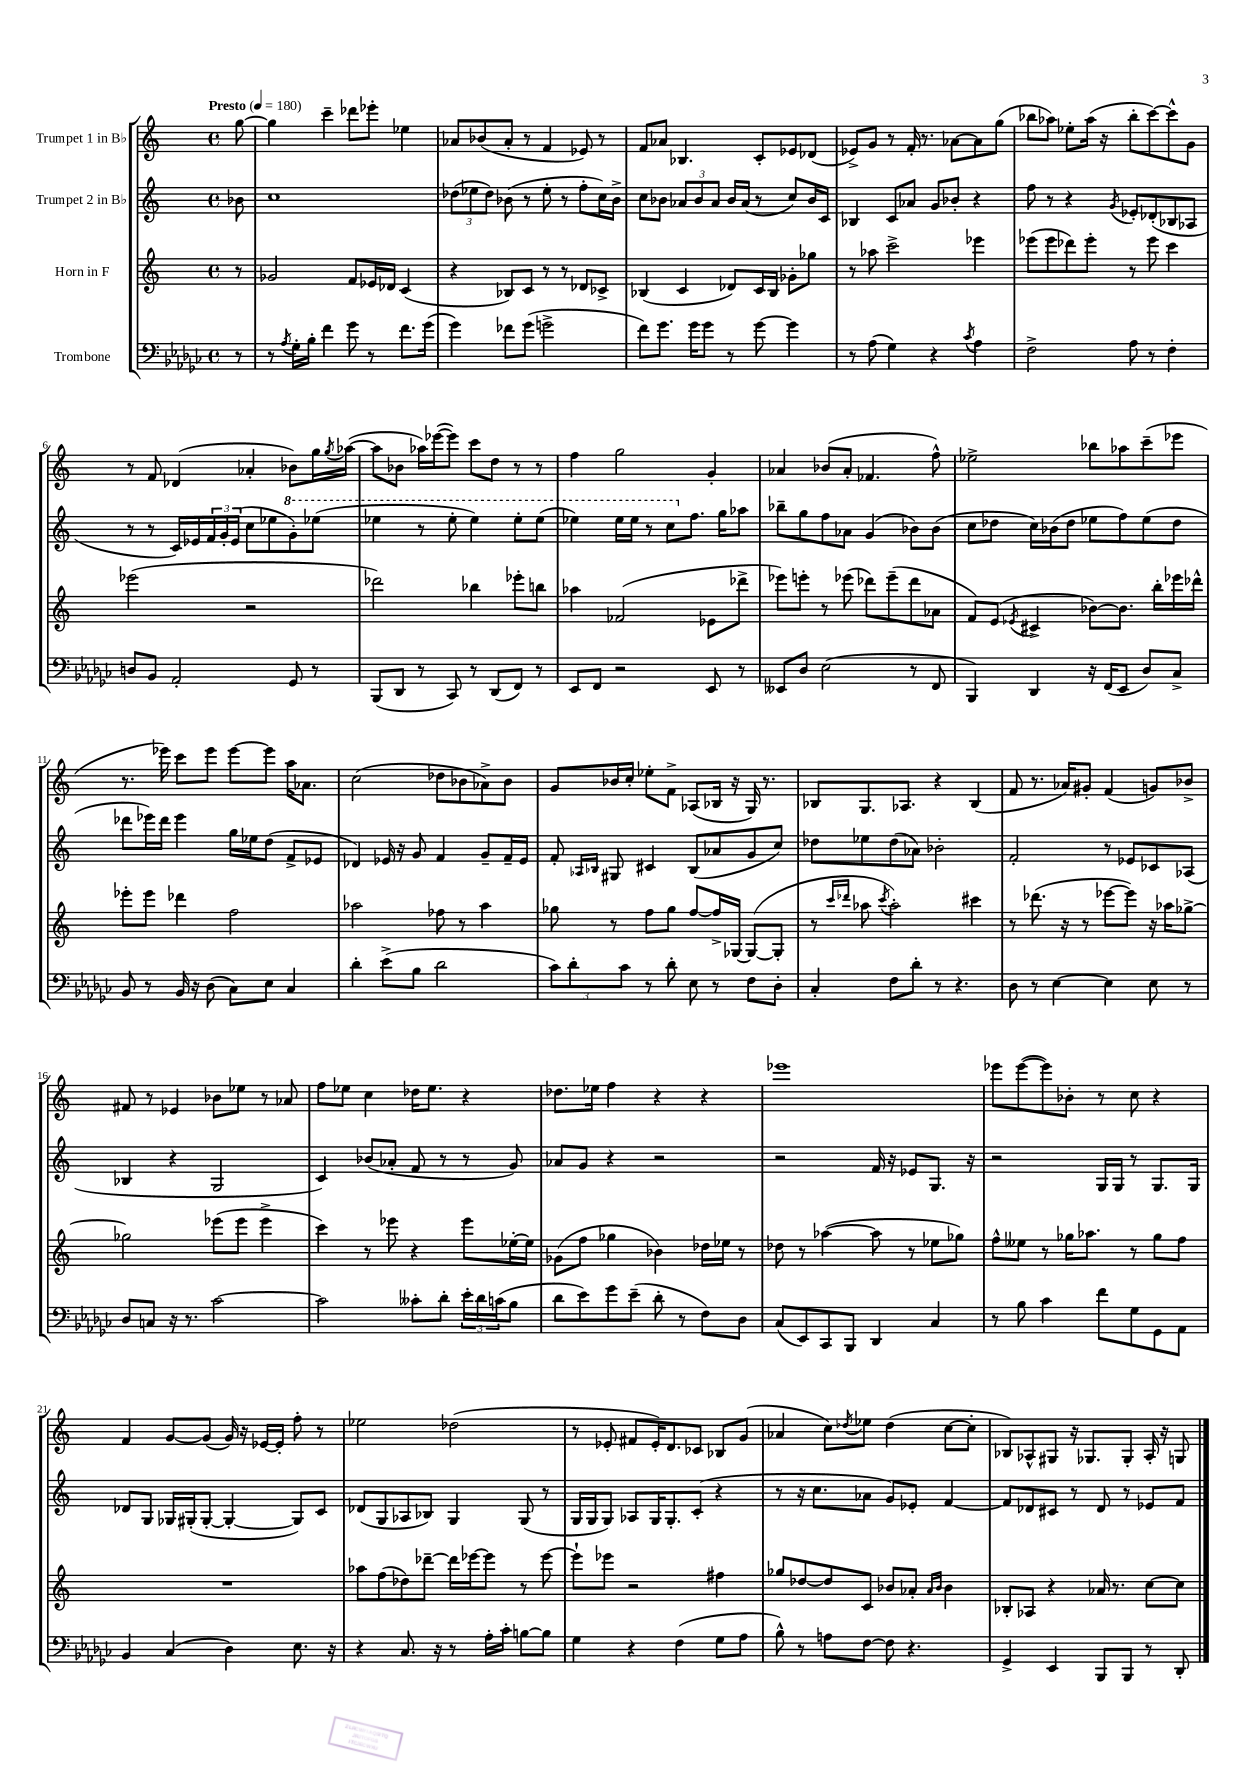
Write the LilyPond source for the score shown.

<<
\new StaffGroup <<
\new Staff = "s0" \with { instrumentName = "Trumpet 1 in Bb" } {
    \clef treble \key c \major \defaultTimeSignature \time 4/4 \partial 8 \tempo "Presto" 4 = 180
    g''8~ |
    g''4 c'''4-- des'''8 ees'''8-. ees''4 |
    aes'8 bes'8( aes'8-. r8 f'4 ees'8) r8 |
    f'8 aes'8 bes4. c'8-. ees'8 des'8( |
    ees'8->) g'8 r8 f'16-. r8. aes'8~ aes'8 g''8( |
    bes''8 aes''8) ees''8-. aes''16( r16 bes''8-. c'''8~) c'''8-^ g'8 |
    r8 f'8 des'4( aes'4-. bes'8) g''16 \acciaccatura { g''8 } aes''16~( |
    aes''8 bes'8 aes''16) ees'''16~( ees'''8) c'''8 d''8 r8 r8 |
    f''4 g''2 g'4-. |
    aes'4 bes'8( aes'8-. fes'4. f''8-^) |
    ees''2-> bes''8 aes''8 c'''8--( ees'''8 |
    r8. ees'''16) c'''8 ees'''8 ees'''8~ ees'''8 a''16 aes'8. |
    c''2( des''8 bes'8 aes'8->) bes'8 |
    g'8 bes'16 c''16-. ees''8-. f'8-> aes8( bes16 r16 g16) r8. |
    bes8 g8. aes8. r4 bes4( |
    f'8 r8. aes'16) gis'8-. f'4( g'8) bes'8-> |
    fis'8 r8 ees'4 bes'8 ees''8 r8 aes'8 |
    f''8 ees''8 c''4 des''16 ees''8. r4 |
    des''8. ees''16 f''4 r4 r4 |
    ees'''1 |
    ees'''8 ees'''8~( ees'''8) bes'8-. r8 c''8 r4 |
    f'4 g'8~ g'8( g'16) r16 ees'16~ ees'16-. f''8-. r8 |
    ees''2 des''2( |
    r8 ees'8-. fis'8 ees'16-.) d'8. ces'8 bes8 g'8( |
    aes'4 c''8) \acciaccatura { des''8 } ees''8 des''4( c''8~ c''8-. |
    bes8) aes8-^ gis8 r16 ges8. ges8-. aes16-. r16 g8 \bar "|." |
}
\new Staff = "s1" \with { instrumentName = "Trumpet 2 in Bb" } {
    \clef treble \key c \major \defaultTimeSignature \time 4/4 \partial 8
    bes'8 |
    c''1 |
    \tuplet 3/2 { des''8( ees''8 des''8) } bes'8( r8 ees''8-. r8 f''8-. c''16) bes'16-> |
    c''8 bes'8 \tuplet 3/2 { aes'8 bes'8 aes'8 } bes'16 aes'16( r8 c''8) bes'16 c'16 |
    bes4 c'8 aes'8 g'8 bes'8-. r4 |
    f''8 r8 r4 \acciaccatura { g'8 } ees'8-. des'8-.( bes8 aes8 |
    r8 r8 c'16) ees'16 \tuplet 3/2 { f'16 g'16-. ees'16( } c''8 ees''8 \ottava #1 g''8-.) ees'''8( |
    ees'''4 r8 ees'''8-. ees'''4) ees'''8-. ees'''8( |
    ees'''4) ees'''16 ees'''16 r8 c'''8 \ottava #0 f''8. g''16 aes''8 |
    bes''8-- g''8 f''8 aes'8 g'4( bes'8) bes'8( |
    c''8 des''8 c''16) bes'16( des''8 ees''8 f''8) ees''8( des''8 |
    des'''8 ees'''16) des'''16 ees'''4 g''16 ees''16 d''8( f'8-> ees'8 |
    des'4) ees'16 r16 g'8 f'4 g'8-- f'16-- ees'16 |
    f'8-. \grace { aes16 bes16 } gis8 cis'4 bes8( aes'8 g'8 c''8) |
    des''8 ees''8 des''8( aes'8) bes'2-. |
    f'2-. r8 ees'8 ces'8 aes8( |
    bes4 r4 g2 |
    c'4) bes'8( aes'8-. f'8 r8 r8 g'8) |
    aes'8 g'8 r4 r2 |
    r2 f'16 r16 ees'8 g8. r16 |
    r2 g16 g16 r8 g8. g16 |
    des'8 g8 ges16 gis16-.( gis8~-. gis4~-. gis8) c'8 |
    des'8( g8 aes8 bes8) g4 g8( r8 |
    g16 g16 g8) aes8 g16 g8.-. c'8-.( r4 |
    r8 r16 c''8. aes'8 g'8) ees'8-. f'4~ |
    f'8 des'8 cis'8 r8 des'8 r8 ees'8 f'8 \bar "|." |
}
\new Staff = "s2" \with { instrumentName = "Horn in F" } {
    \clef treble \key c \major \defaultTimeSignature \time 4/4 \partial 8
    r8 |
    ges'2 f'8 ees'16 des'16 c'4( |
    r4 bes8) c'8 r8 r8 des'8 ces'8-> |
    bes4( c'4 des'8) c'16 bes16 ges'8-. ges''8 |
    r8 aes''8 c'''2-> ees'''4 |
    ees'''8( ees'''8 des'''8) ees'''8-. r8 ees'''8 c'''4 |
    ees'''2( r2 |
    des'''2) bes''4 ees'''8-. b''8 |
    aes''4 fes'2( ees'8 des'''8-> |
    ees'''8) e'''8-. r8 ees'''8( des'''8) ees'''8--( des'''8 aes'8 |
    f'8) e'8( \acciaccatura { ees'8 } cis'4-> bes'8~) bes'8. b''16-. ees'''16 des'''16-^ |
    ees'''8-. ees'''8 des'''4 f''2 |
    aes''2 fes''8 r8 aes''4 |
    ges''8 r8 f''8 ges''8 f''8~ f''16-> ges16~ ges8~( ges8-. |
    r8 \grace { c'''16 des'''16 } aes''8 \acciaccatura { c'''8 } aes''2-.) cis'''4 |
    r8 des'''8.( r16 r8 ees'''8~ ees'''8) r16 aes''16 ges''8~-> |
    ges''2 ees'''8( ees'''8 ees'''4-> |
    c'''4) r8 ees'''8 r4 ees'''8 ees''16~-. ees''16 |
    ges'8( f''8 ges''4 bes'4) des''16 ees''16 r8 |
    des''8 r8 aes''4~( aes''8 r8 ees''8 ges''8) |
    f''8-^ eeses''8 r8 ges''16 aes''8. r8 ges''8 f''8 |
    R1 |
    aes''8 f''8( des''8) des'''8~-- des'''16 ees'''16~ ees'''8 r8 ees'''8~ |
    ees'''8-! ees'''8 r2 fis''4 |
    ges''8 des''8~ des''8 c'8 bes'8 aes'8-. \grace { aes'16 bes'16 } bes'4 |
    bes8-. aes8 r4 aes'16 r8. c''8~ c''8 \bar "|." |
}
\new Staff = "s3" \with { instrumentName = "Trombone" } {
    \clef bass \key ges \major \defaultTimeSignature \time 4/4 \partial 8
    r8 |
    r8 \acciaccatura { aes8 } ges16-. bes16-. f'4 ges'8 r8 f'8. ges'16( |
    ges'4) fes'8 ges'8( g'2-> |
    f'8) ges'8. ges'16 ges'8 r8 ges'8~ ges'4 |
    r8 aes8( ges4) r4 \acciaccatura { ces'8 } aes4 |
    f2-> aes8 r8 f4-. |
    d8 bes,8 aes,2-. ges,8 r8 |
    bes,,8( des,8 r8 ces,8) r8 des,8( f,8) r8 |
    ees,8 f,8 r2 ees,8 r8 |
    eeses,8 des8 ees2( r8 f,8 |
    bes,,4) des,4 r16 f,16( ees,8 des8) ces8-> |
    bes,8 r8 bes,16 r16 des8( ces8) ees8 ces4 |
    des'4-. ees'8->( bes8 des'2 |
    \tuplet 3/2 { ces'8) des'8-. ces'8 } r8 des'8-. ees8 r8 f8 des8-. |
    ces4-. f8 des'8-. r8 r4. |
    des8 r8 ees4~ ees4 ees8 r8 |
    des8 c8 r16 r8. ces'2~ |
    ces'2 ceses'8-. des'8-. \tuplet 3/2 { ees'16-. des'16 c'16( } bes8 |
    des'8 ees'8) ges'8 ees'8--( des'8-. r8 f8) des8 |
    ces8( ees,8) ces,8 bes,,8 des,4 ces4 |
    r8 bes8 ces'4 f'8 ges8 ges,8 aes,8 |
    bes,4 ces4( des4) ees8. r16 |
    r4 ces8. r16 r8 aes16-. ces'16-. b8~ b8 |
    ges4 r4 f4( ges8 aes8 |
    bes8-^) r8 a8 f8~ f8 r4. |
    ges,4-> ees,4 bes,,8 bes,,8 r8 des,8-. \bar "|." |
}
>>
>>
